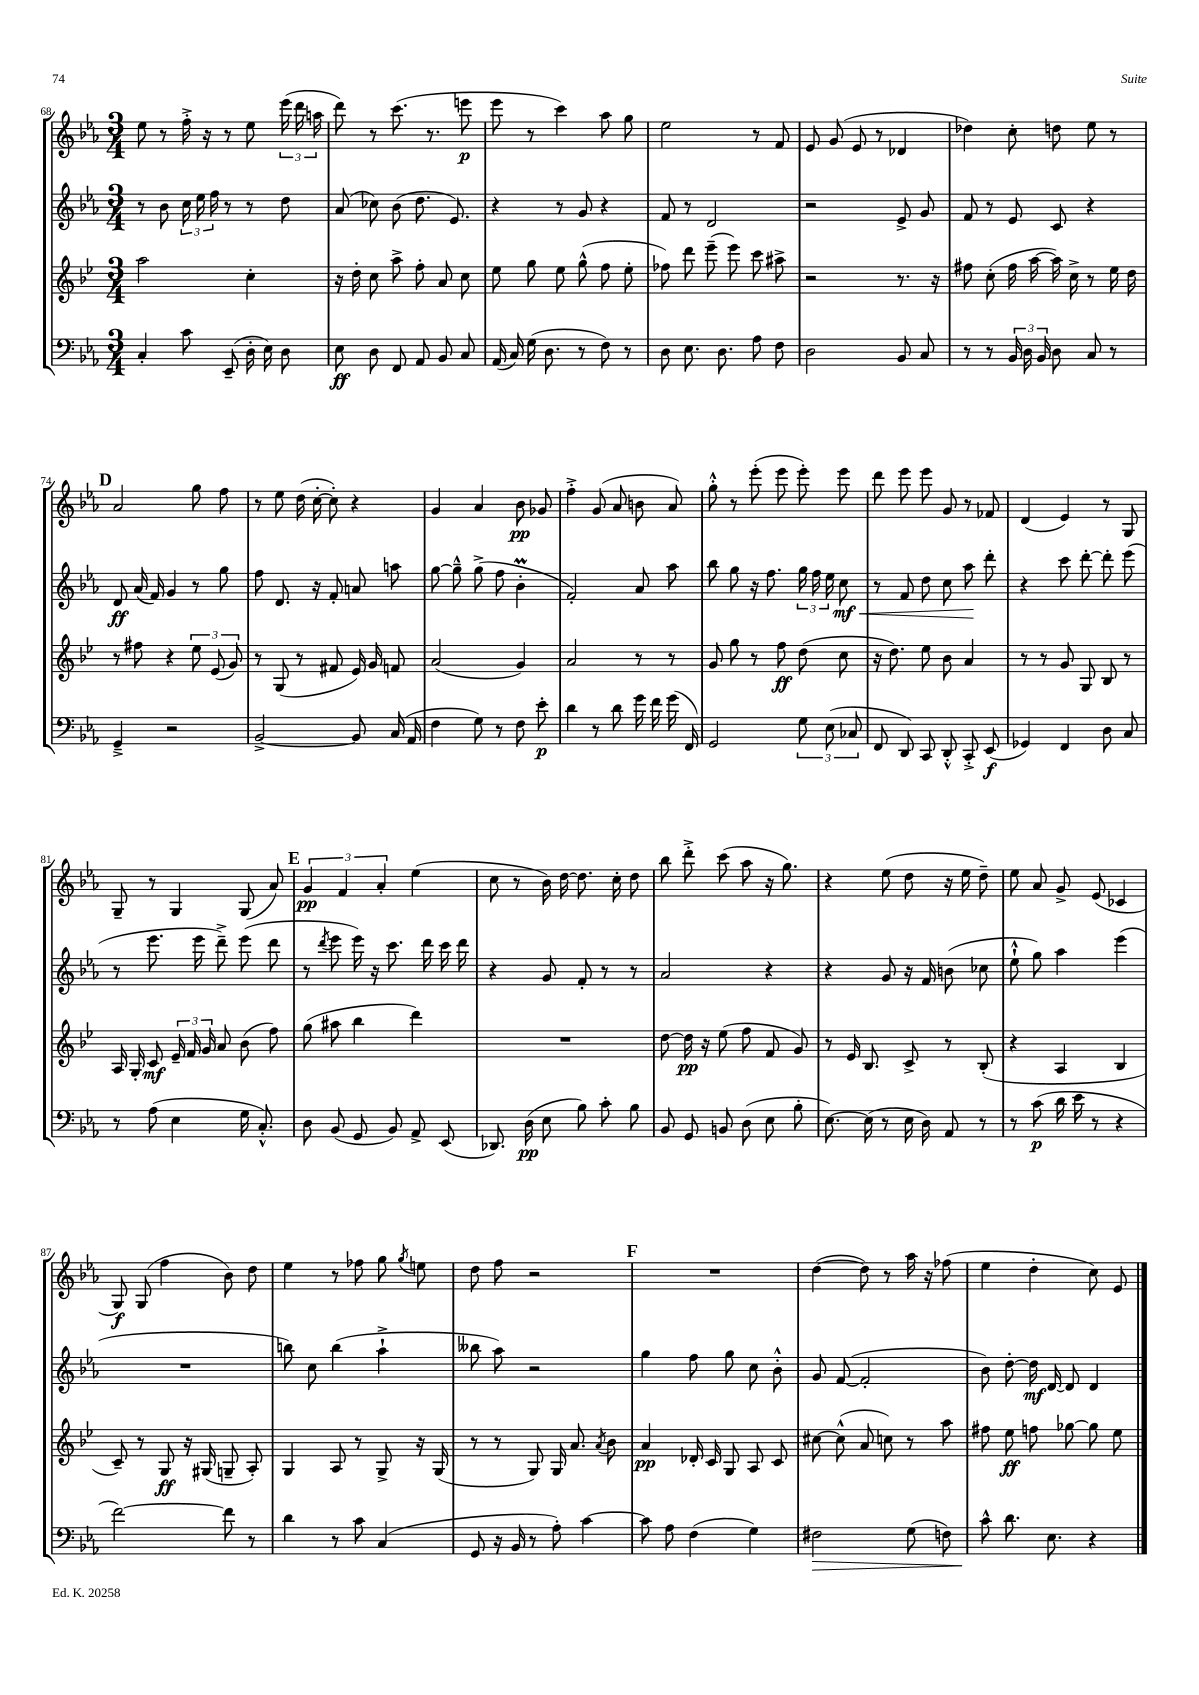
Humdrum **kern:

**kern	**kern	**kern	**kern
*staff4	*staff3	*staff2	*staff1
*clefF4	*clefG2	*clefG2	*clefG2
*k[b-e-a-]	*k[b-e-]	*k[b-e-a-]	*k[b-e-a-]
*M3/4	*M3/4	*M3/4	*M3/4
4C'	2aa	8r	8ee-
.	.	8b-	8r
8c	.	24cc	16ff'^
.	.	24ee-	.
.	.	.	16r
.	.	24ff	.
(8EE-~	.	8r	8r
16D'	4cc'	8r	8ee-
16E-)	.	.	.
8D	.	8dd	(24eee-
.	.	.	24ddd
.	.	.	24aa
=	=	=	=
8E-	16r	(8a-	8ddd)
.	16dd'	.	.
8D	8cc	8cc-)	8r
8FF	8aa^	(8b-	(8.ccc
8AA-	8ff'	8.dd	.
.	.	.	8.r
8BB-	8a	.	.
.	.	8.e-)	.
8C	8cc	.	8eee
=	=	=	=
(16AA-	8ee-	4r	8eee-
16C)	.	.	.
(16G	8gg	.	8r
8.D	.	.	.
.	8ee-	8r	4ccc)
8r	(8gg^^	8g	.
8F)	8ff	4r	8aa-
8r	8ee-'	.	8gg
=	=	=	=
8D	8ff-)	8f	2ee-
8.E-	8ddd	8r	.
.	(8eee-~	2d	.
8.D	.	.	.
.	8eee-)	.	.
8A-	8ccc	.	8r
8F	8aa#^	.	8f
=	=	=	=
2D	2r	2r	8e-
.	.	.	(8g
.	.	.	8e-
.	.	.	8r
8BB-	8.r	8e-^	4d-
8C	.	8g	.
.	16r	.	.
=	=	=	=
8r	8ff#	8f	4dd-)
8r	(8cc'	8r	.
24BB-	16ff#	8e-	8cc'
24D	.	.	.
.	[16aa	.	.
24BB-	.	.	.
8D	16aa])	8c	8dd
.	16cc^	.	.
8C	8r	4r	8ee-
8r	16ee-	.	8r
.	16dd	.	.
=	=	=	=
4GG~^	8r	8d	2a-
.	8ff#	(16a-	.
.	.	16f)	.
2r	4r	4g	.
.	12ee-	8r	8gg
.	(12e-	.	.
.	.	8gg	8ff
.	12g)	.	.
=	=	=	=
[2BB-^	8r	8ff	8r
.	(8G	8.d	8ee-
.	8r	.	(16dd
.	.	16r	[16cc'
.	8f#	8f'	8cc'])
8BB-]	16e-)	8a	4r
.	16g	.	.
(16C	8f	8aa	.
16AA-	.	.	.
=	=	=	=
4F	(2a	[8gg	4g
.	.	8gg~^^]	.
8G)	.	(8gg^	4a-
8r	.	8ff	.
8F	4g)	4b-'	8b-
8e-'	.	.	8g-
=	=	=	=
4d	2a	2f')	4ff'^
8r	.	.	(8g
8d	.	.	8a-
16g	8r	8a-	8b
16f	.	.	.
(16g	8r	8aa-	8a-)
16FF)	.	.	.
=	=	=	=
2GG	8g	8bb-	8gg'^^
.	8gg	8gg	8r
.	8r	16r	(8eee-'
.	.	8.ff	.
.	8ff	.	8eee-
12G	(8dd	24gg	8eee-')
.	.	24ff	.
(12E-	.	24ee-	.
.	8cc	8cc	8eee-
12C-	.	.	.
=	=	=	=
8FF	16r	8r	8ddd
.	8.dd)	.	.
8DD)	.	8f	8eee-
8CC	8ee-	8dd	8eee-
8DD'^^	8b-	8cc	8g
8CC'^	4a	8aa-	8r
(8EE-	.	8ddd'	8f-
=	=	=	=
4GG-)	8r	4r	(4d
.	8r	.	.
4FF	8g	8ccc	4e-)
.	8G	[8ddd'	.
8D	8B-	8ddd']	8r
8C	8r	(8eee-	8G
=	=	=	=
8r	16A	8r	8G~
.	16G'	.	.
(8A-	8c	8.eee-	8r
4E-	24e-~	.	4G
.	24f	.	.
.	.	16eee-	.
.	24g	.	.
.	8a	8ddd~^)	.
16G	(8b-	(8eee-	(8G
8.C'^^)	.	.	.
.	8ff)	8ddd	8a-)
=	=	=	=
8D	(8gg	8r	6g
.	.	8qddd	.
(8BB-	8aa#	8eee-	.
.	.	.	6f
8GG	4bb-	16eee-)	.
.	.	16r	.
.	.	.	6a-'
8BB-)	.	8.ccc	.
8AA-^	4ddd)	.	(4ee-
.	.	16ddd	.
(8EE-	.	16ccc	.
.	.	16ddd	.
=	=	=	=
8.DD-)	2.r	4r	8cc
.	.	.	8r
(16D	.	.	.
8E-	.	8g	16b-)
.	.	.	[16dd
8B-)	.	8f'	8.dd]
8c'	.	8r	.
.	.	.	16cc'
8B-	.	8r	8dd
=	=	=	=
8BB-	[8dd	2a-	8bb-
8GG	16dd]	.	8ddd'^
.	16r	.	.
8BB	(8ee-	.	(8ccc
(8D	8ff	.	8aa-
8E-	8f	4r	16r
.	.	.	8.gg)
8B-'	8g)	.	.
=	=	=	=
[8.E-)	8r	4r	4r
.	16e-	.	.
(16E-]	8.B-	.	.
8r	.	8g	(8ee-
16E-	8c^	16r	8dd
16D)	.	16f	.
8AA-	8r	(8b	16r
.	.	.	16ee-
8r	(8B-'	8cc-	8dd~)
=	=	=	=
8r	4r	8ee-`^^	8ee-
(8c	.	8gg)	8a-
16d	4A	4aa-	8g^
16e-	.	.	.
8r	.	.	(8e-
4r	4B-	(4eee-	4c-
=	=	=	=
[2f)	8c~)	2.r	8G)
.	8r	.	(8G
.	8G	.	4ff
.	16r	.	.
.	(16G#	.	.
8f]	8G~	.	8b-)
8r	8A')	.	8dd
=	=	=	=
4d	4G	8bb)	4ee-
.	.	8cc	.
8r	8A	(4bb	8r
8c	8r	.	8ff-
(4C	8G^	4aa-`^	8gg
.	.	.	8qgg
.	16r	.	8ee
.	(16G	.	.
=	=	=	=
8GG	8r	8bb--	8dd
16r	8r	8aa-)	8ff
16BB-	.	.	.
8r	8G)	2r	2r
8A-')	16G	.	.
.	8.a	.	.
[4c	.	.	.
.	8qa	.	.
.	8b-	.	.
=	=	=	=
8c]	4a	4gg	2.r
8A-	.	.	.
(4F	16d-'	8ff	.
.	16c	.	.
.	8G	8gg	.
4G)	8A	8cc	.
.	8c	8b-'^^	.
=	=	=	=
2F#	[8cc#	8g	([4dd
.	(8cc#^^]	([8f	.
.	8a	2f']	8dd])
.	8cc)	.	8r
(8G	8r	.	16aa-
.	.	.	16r
8F)	8aa	.	(8ff-
=	=	=	=
8c^^	8ff#	8b-)	4ee-
8.d	8ee-	[8dd'	.
.	8ff	16dd]	4dd'
8.E-	.	[16d	.
.	[8gg-	8d]	.
4r	8gg-]	4d	8cc)
.	8ee-	.	8e-
==	==	==	==
*-	*-	*-	*-
